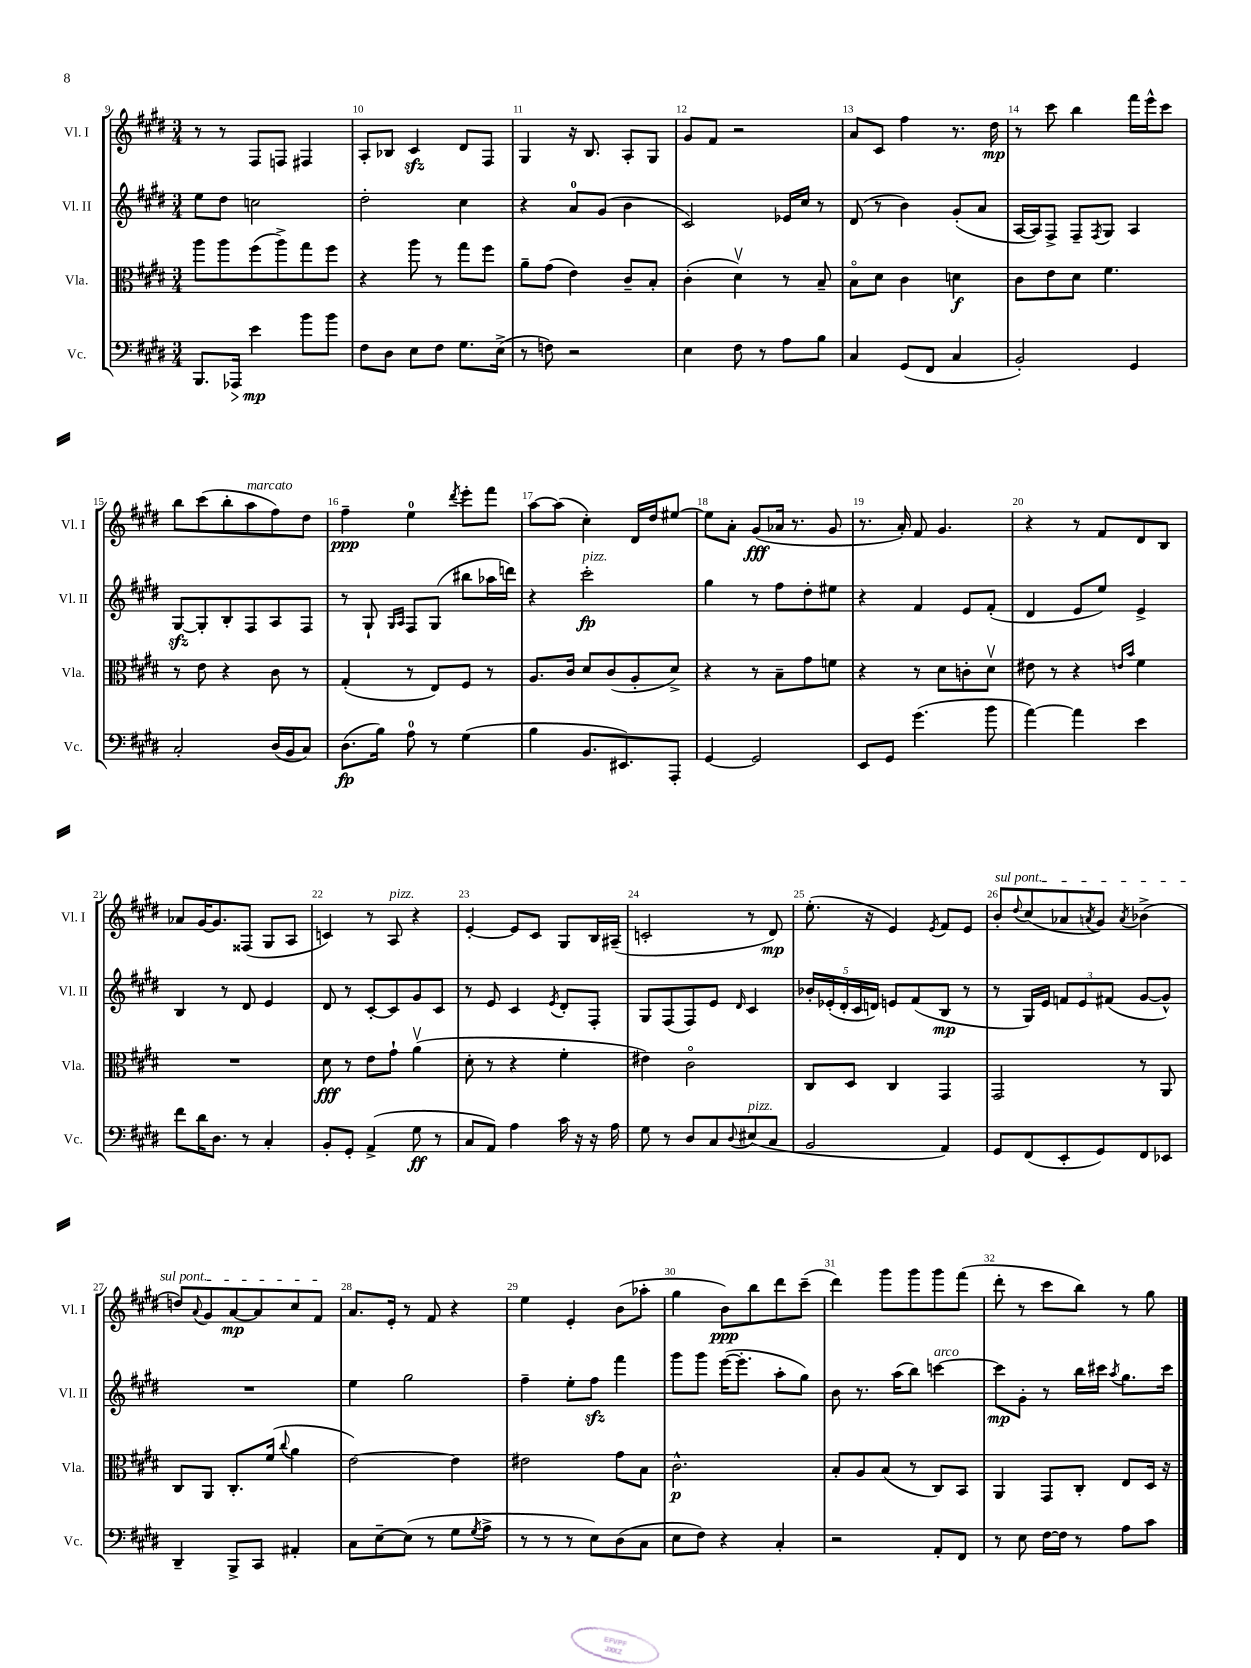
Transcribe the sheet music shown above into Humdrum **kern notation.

**kern	**dynam	**kern	**dynam	**kern	**dynam	**kern	**dynam
*part4	*part4	*part3	*part3	*part2	*part2	*part1	*part1
*staff4	*staff4	*staff3	*staff3	*staff2	*staff2	*staff1	*staff1
*I"Vc.	*	*I"Vla.	*	*I"Vl. II	*	*I"Vl. I	*
*I'Vc.	*	*I'Vla.	*	*I'Vl. II	*	*I'Vl. I	*
*clefF4	*	*clefC3	*	*clefG2	*	*clefG2	*
*k[f#c#g#d#]	*	*k[f#c#g#d#]	*	*k[f#c#g#d#]	*	*k[f#c#g#d#]	*
*M3/4	*	*M3/4	*	*M3/4	*	*M3/4	*
=9	=9	=9	=9	=9	=9	=9	=9
8.BBB/L	.	8aa\L	.	8ee\L	.	8r	.
.	.	8aa\	.	8dd#\J	.	8r	.
!	!LO:HP:b	!	!	!	!	!	!
16AAA-X/Jk	>	.	.	.	.	.	.
4e\	mp	(8ff#\	.	2ccn\	.	8F#/L	.
.	.	8aa^\)	.	.	.	8Fn/J	.
8b\L	]	8gg#\	.	.	.	4F#X/	.
8b\J	.	8ff#\J	.	.	.	.	.
=10	=10	=10	=10	=10	=10	=10	=10
8F#\L	.	4r	.	2dd#'\	.	8A'/L	.
8D#\J	.	.	.	.	.	8B-X/J	.
8E\L	.	8aa\	.	.	.	4c#zz/	.
8F#\J	.	8r	.	.	.	.	.
8.G#\L	.	8gg#\L	.	4cc#\	.	8d#/L	.
.	.	8ff#\J	.	.	.	8F#/J	.
(16E^\Jk	.	.	.	.	.	.	.
=11	=11	=11	=11	=11	=11	=11	=11
8r	.	8a~\L	.	4r	.	4G#/	.
8Fn\)	.	(8g#\J	.	.	.	.	.
2r	.	4e\)	.	8a/L	.	16r	.
.	.	.	.	.	.	8.B/	.
.	.	.	.	(8g#/J	.	.	.
.	.	8c#~/L	.	4b\	.	8A'/L	.
.	.	8B'/J	.	.	.	8G#/J	.
=12	=12	=12	=12	=12	=12	=12	=12
4E\	.	(4c#'\	.	2c#/)	.	8g#/L	.
.	.	.	.	.	.	8f#/J	.
8F#\	.	4d#v\)	.	.	.	2r	.
8r	.	.	.	.	.	.	.
8A\L	.	8r	.	16e-X/LL	.	.	.
.	.	.	.	16cc#/JJ	.	.	.
8B\J	.	8B~/	.	8r	.	.	.
=13	=13	=13	=13	=13	=13	=13	=13
4C#/	.	8B\L	.	(8d#/	.	8a/L	.
.	.	8d#\J	.	8r	.	8c#/J	.
(8GG#/L	.	4c#\	.	4b\)	.	4ff#\	.
8FF#/J	.	.	.	.	.	.	.
4C#/	.	4dn\	f	(8g#'/L	.	8.r	.
.	.	.	.	8a/J	.	.	.
.	.	.	.	.	.	16dd#\	mp
=14	=14	=14	=14	=14	=14	=14	=14
2BB'/)	.	8c#\L	.	[16A/LL	.	8r	.
.	.	.	.	16A/J])	.	.	.
.	.	8e\	.	8F#^/J	.	8ccc#\	.
.	.	8d#\J	.	8F#~/L	.	4bb\	.
.	.	.	.	8qF#/	.	.	.
.	.	4.f#\	.	8G#/J	.	.	.
4GG#/	.	.	.	4A/	.	16fff#\LL	.
.	.	.	.	.	.	16eee^^\J	.
.	.	.	.	.	.	8ccc#\J	.
!!LO:LB:g=z
=15	=15	=15	=15	=15	=15	=15	=15
2C#'/	.	8r	.	[8G#zz/L	.	8bb\L	.
.	.	8e\	.	8G#'/]	.	(8ccc#\	.
.	.	4r	.	8B'/	.	8bb'\	.
!	!	!	!	!	!	!LO:TX:a:i:t=marcato	!
.	.	.	.	8F#/	.	8aa\	.
(16D#/LL	.	8c#\	.	8A/	.	8ff#\)	.
16BB/J	.	.	.	.	.	.	.
8C#/J)	.	8r	.	8F#/J	.	8dd#\J	.
=16	=16	=16	=16	=16	=16	=16	=16
(8.D#\L	fp	(4G#'/	.	8r	.	4ff#~\	ppp
.	.	.	.	8G#`/	.	.	.
16B\Jk)	.	.	.	.	.	.	.
.	.	.	.	16qqG#/LL	.	.	.
.	.	.	.	16qqA/JJ	.	.	.
8A\	.	8r	.	8F#/L	.	4ee\	.
8r	.	8E/L)	.	(8G#/J	.	.	.
.	.	.	.	.	.	8qddd#/	.
(4G#\	.	8F#/J	.	8bb#X\L	.	8eee'\L	.
.	.	8r	.	16aa-X\L	.	8fff#\J	.
.	.	.	.	16dddn\JJ)	.	.	.
=17	=17	=17	=17	=17	=17	=17	=17
4B\	.	8.A/L	.	4r	.	[8aa\L	.
.	.	.	.	.	.	(8aa\J]	.
.	.	16c#/Jk	.	.	.	.	.
!	!	!	!	!LO:TX:a:i:t=pizz.	!	!	!
8.BB/L	.	8d#/L	.	2ccc#'\	fp	4cc#'\)	.
.	.	(8c#/	.	.	.	.	.
8.EE#X/)	.	.	.	.	.	.	.
.	.	8A'/	.	.	.	16d#/LL	.
.	.	.	.	.	.	16dd#/J	.
8AAA'/J	.	8d#^/J)	.	.	.	[8ee#X/J	.
=18	=18	=18	=18	=18	=18	=18	=18
[4GG#/	.	4r	.	4gg#\	.	8ee#\L]	.
.	.	.	.	.	.	8a'\J	.
2GG#/]	.	8r	.	8r	.	(8g#/L	fff
.	.	8B~\L	.	8ff#\L	.	16a-X/Jk	.
.	.	.	.	.	.	8.r	.
.	.	8g#\	.	8dd#'\	.	.	.
.	.	8fn\J	.	8ee#X\J	.	8g#/	.
=19	=19	=19	=19	=19	=19	=19	=19
8EE/L	.	4r	.	4r	.	8.r	.
8GG#/J	.	.	.	.	.	.	.
.	.	.	.	.	.	16a'/)	.
(4.g#\	.	8r	.	4f#/	.	8f#/	.
.	.	8d#\L	.	.	.	4.g#/	.
.	.	8cn'\	.	8e/L	.	.	.
8b\	.	8d#v\J	.	(8f#'/J	.	.	.
=20	=20	=20	=20	=20	=20	=20	=20
[4a\)	.	8e#X\	.	4d#/	.	4r	.
.	.	8r	.	.	.	.	.
4a\]	.	4r	.	8e/L	.	8r	.
.	.	.	.	8ee/J)	.	8f#/L	.
.	.	16qqen/LL	.	.	.	.	.
.	.	16qqb/JJ	.	.	.	.	.
4e\	.	4f#\	.	4e^/	.	8d#/	.
.	.	.	.	.	.	8B/J	.
!!LO:LB:g=z
=21	=21	=21	=21	=21	=21	=21	=21
8f#\L	.	2.r	.	4B/	.	8a-X/L	.
16d#\K	.	.	.	.	.	[16g#/K	.
8.D#\J	.	.	.	.	.	8.g#/]	.
.	.	.	.	8r	.	.	.
8r	.	.	.	8d#/	.	(8F##X/J	.
4C#'/	.	.	.	4e/	.	8G#/L	.
.	.	.	.	.	.	8A/J	.
=22	=22	=22	=22	=22	=22	=22	=22
8BB'/L	.	8d#\	fff	8d#/	.	4cn/)	.
8GG#'/J	.	8r	.	8r	.	.	.
(4AA^/	.	8e\L	.	[8c#'/L	.	8r	.
!	!	!	!	!	!	!LO:TX:a:i:t=pizz.	!
.	.	8g#`\J	.	8c#/]	.	8A/	.
8G#\	ff	(4av\	.	8g#/	.	4r	.
8r	.	.	.	8c#/J	.	.	.
=23	=23	=23	=23	=23	=23	=23	=23
8C#/L	.	8d#'\	.	8r	.	[4e'/	.
8AA/J)	.	8r	.	8e/	.	.	.
4A\	.	4r	.	4c#/	.	8e/L]	.
.	.	.	.	.	.	8c#/J	.
.	.	.	.	8qe/	.	.	.
16c#\	.	4f#'\	.	8d#'/L	.	8G#/L	.
16r	.	.	.	.	.	.	.
16r	.	.	.	8F#'/J	.	16B/L	.
16A\	.	.	.	.	.	(16A#X~/JJ	.
=24	=24	=24	=24	=24	=24	=24	=24
8G#\	.	4e#X\)	.	8G#/L	.	2cn'/	.
8r	.	.	.	(8F#/	.	.	.
8D#/L	.	2c#\	.	8F#/)	.	.	.
8C#/	.	.	.	8e/J	.	.	.
8qqD#/	.	.	.	16qqd#/	.	.	.
!LO:TX:a:i:t=pizz.	!	!	!	!	!	!	!
(8E#X/	.	.	.	4c#/	.	8r	.
8C#/J	.	.	.	.	.	8d#/)	mp
=25	=25	=25	=25	=25	=25	=25	=25
2BB/	.	8C#/L	.	20b-X'/LL	.	(8.ee'\	.
.	.	.	.	(20e-X'/	.	.	.
.	.	.	.	20d#'/	.	.	.
.	.	8D#/J	.	.	.	.	.
.	.	.	.	20c#/	.	.	.
.	.	.	.	.	.	16r	.
.	.	.	.	20dn/JJ)	.	.	.
.	.	4C#/	.	8en/L	.	4e/)	.
.	.	.	.	(8f#/	.	.	.
.	.	.	.	.	.	8qe/	.
4AA/)	.	4GG#/	.	8B/J	mp	8f#/L	.
.	.	.	.	8r	.	8e/J	.
=26	=26	=26	=26	=26	=26	=26	=26
!	!	!	!	!	!	!LO:TX:a:i:t=sul pont.	!
8GG#/L	.	2GG#/	.	8r	.	8b'/L	.
.	.	.	.	.	.	8qqdd#/	.
(8FF#/	.	.	.	16G#/LL)	.	(8cc#/	.
.	.	.	.	16e/JJ	.	.	.
8EE'/	.	.	.	12fn/L	.	8a-X/	.
.	.	.	.	12e/	.	.	.
.	.	.	.	.	.	8qan/	.
8GG#/)	.	.	.	.	.	8g#/J)	.
.	.	.	.	(12f#X/J	.	.	.
.	.	.	.	.	.	8qa/	.
8FF#/	.	8r	.	[8g#/L	.	(4b-X^\	.
8EE-X/J	.	8AA/	.	8g#^^/J])	.	.	.
!!LO:LB:g=z
=27	=27	=27	=27	=27	=27	=27	=27
4DD#~/	.	8C#/L	.	2.r	.	8ddn/L)	.
.	.	.	.	.	.	8qqa/	.
.	.	8AA/J	.	.	.	8g#/	.
8BBB^/L	.	8.C#'/L	.	.	.	[8a/	mp
8CC#/J	.	.	.	.	.	8a/]	.
.	.	(16f#/Jk	.	.	.	.	.
.	.	8qqcc#/	.	.	.	.	.
4AA#X'/	.	4a\	.	.	.	8cc#/	.
.	.	.	.	.	.	8f#/J	.
=28	=28	=28	=28	=28	=28	=28	=28
8C#\L	.	[2e\)	.	4ee\	.	8.a/L	.
[8E~\	.	.	.	.	.	.	.
.	.	.	.	.	.	16e'/Jk	.
(8E\J]	.	.	.	2gg#\	.	8r	.
8r	.	.	.	.	.	8f#/	.
8G#\L	.	4e\]	.	.	.	4r	.
8qG#/	.	.	.	.	.	.	.
8A^\J	.	.	.	.	.	.	.
=29	=29	=29	=29	=29	=29	=29	=29
8r	.	2e#X\	.	4ff#~\	.	4ee\	.
8r	.	.	.	.	.	.	.
8r	.	.	.	8ee'\L	.	4e'/	.
8E\L)	.	.	.	8ff#zz\J	.	.	.
(8D#\	.	8g#\L	.	4fff#\	.	(8b\L	.
8C#\J	.	8B\J	.	.	.	8aa-X'\J	.
=30	=30	=30	=30	=30	=30	=30	=30
8E\L	.	2.c#^^\	p	8ggg#\L	.	4gg#\	.
8F#\J)	.	.	.	8ggg#\J	.	.	.
4r	.	.	.	([16eee\KL	.	8b\L)	ppp
.	.	.	.	8.eee'\J]	.	.	.
.	.	.	.	.	.	8bb\	.
4C#'/	.	.	.	8aa'\L	.	8ddd#\	.
.	.	.	.	8gg#\J)	.	(8ccc#~\J	.
=31	=31	=31	=31	=31	=31	=31	=31
2r	.	8B'/L	.	8b\	.	4ddd#\)	.
.	.	8A/	.	8.r	.	.	.
.	.	(8B/J	.	.	.	8ggg#\L	.
.	.	.	.	(16aa\KL	.	.	.
.	.	8r	.	8bb\J)	.	8ggg#\	.
!	!	!	!	!LO:TX:a:i:t=arco	!	!	!
8AA'/L	.	8C#/L)	.	[4cccn\	.	8ggg#\	.
8FF#/J	.	8BB/J	.	.	.	(8fff#\J	.
=32	=32	=32	=32	=32	=32	=32	=32
8r	.	4AA/	.	8ccc\L]	mp	8ddd#'\	.
8E\	.	.	.	8g#'\J	.	8r	.
[16F#\LL	.	8GG#/L	.	8r	.	8ccc#\L	.
16F#\JJ]	.	.	.	.	.	.	.
8r	.	8C#'/J	.	16bb\LL	.	8bb\J)	.
.	.	.	.	16ccc#X\JJ	.	.	.
.	.	.	.	8qaa/	.	.	.
8A\L	.	8E/L	.	8.gg#\L	.	8r	.
8c#\J	.	16D#/Jk	.	.	.	8gg#\	.
.	.	16r	.	16ccc#\Jk	.	.	.
==	==	==	==	==	==	==	==
*-	*-	*-	*-	*-	*-	*-	*-
